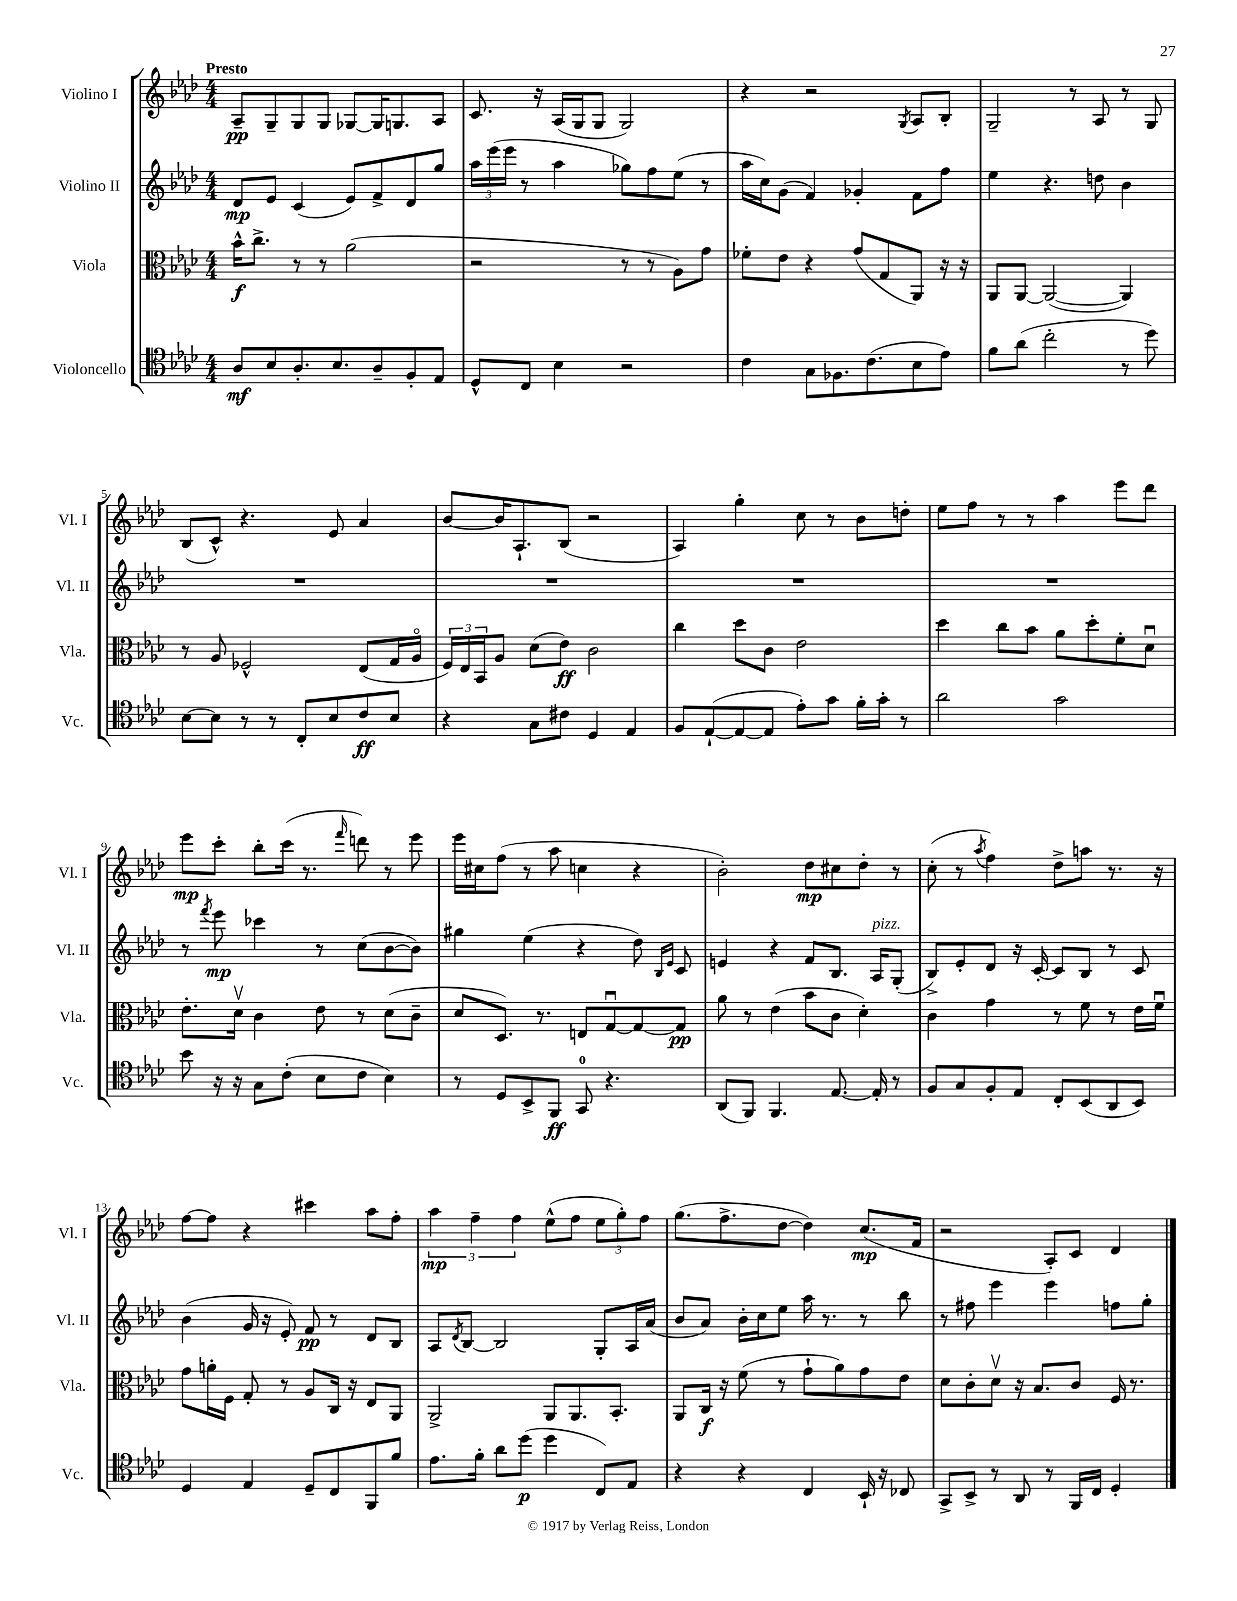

**kern	**dynam	**kern	**dynam	**kern	**dynam	**kern	**dynam
*part4	*part4	*part3	*part3	*part2	*part2	*part1	*part1
*staff4	*staff4	*staff3	*staff3	*staff2	*staff2	*staff1	*staff1
*I"Violoncello	*	*I"Viola	*	*I"Violino II	*	*I"Violino I	*
*I'Vc.	*	*I'Vla.	*	*I'Vl. II	*	*I'Vl. I	*
*clefC4	*	*clefC3	*	*clefG2	*	*clefG2	*
*k[b-e-a-d-]	*	*k[b-e-a-d-]	*	*k[b-e-a-d-]	*	*k[b-e-a-d-]	*
*M4/4	*	*M4/4	*	*M4/4	*	*M4/4	*
=1	=1	=1	=1	=1	=1	=1	=1
!	!	!	!	!	!	!LO:TX:a:B:t=Presto	!
8A-/L	mf	16b-^^\KL	f	8d-/L	mp	8A-~/L	pp
.	.	8.cc^\J	.	.	.	.	.
8B-/	.	.	.	8e-/J	.	8G~/	.
8.A-'/	.	8r	.	(4c/	.	8G/	.
.	.	8r	.	.	.	8G/J	.
8.B-/	.	.	.	.	.	.	.
.	.	(2a-\	.	8e-/L)	.	[8G-X/L	.
8A-~/	.	.	.	8f^/	.	16G-/K]	.
.	.	.	.	.	.	8.Gn/	.
8F'/	.	.	.	8d-/	.	.	.
8E-/J	.	.	.	8gg/J	.	8A-/J	.
=2	=2	=2	=2	=2	=2	=2	=2
8D-^^/L	.	2r	.	24aa-\LL	.	8.c/	.
.	.	.	.	(24eee-\	.	.	.
.	.	.	.	24eee-\JJ	.	.	.
8C/J	.	.	.	8r	.	.	.
.	.	.	.	.	.	16r	.
4B-\	.	.	.	4aa-\	.	(16A-/LL	.
.	.	.	.	.	.	16G/J	.
.	.	.	.	.	.	8G/J	.
2r	.	8r	.	8gg-X\L)	.	2G/)	.
.	.	8r	.	8ff\	.	.	.
.	.	8A-\L)	.	(8ee-\J	.	.	.
.	.	8g\J	.	8r	.	.	.
=3	=3	=3	=3	=3	=3	=3	=3
4c\	.	8f-X'\L	.	16aa-\LL	.	4r	.
.	.	.	.	16cc\J)	.	.	.
.	.	8e-\J	.	(8g\J	.	.	.
8G\L	.	4r	.	4f/)	.	2r	.
8.F-X\	.	.	.	.	.	.	.
.	.	(8g/L	.	4g-X'/	.	.	.
(8.c\	.	.	.	.	.	.	.
.	.	8G/	.	.	.	.	.
.	.	.	.	.	.	8qG/	.
8B-\	.	8AA-/J)	.	8f\L	.	8A-/L	.
8e-\J)	.	16r	.	8ff\J	.	8B-'/J	.
.	.	16r	.	.	.	.	.
=4	=4	=4	=4	=4	=4	=4	=4
8f\L	.	8AA-/L	.	4ee-\	.	2G~/	.
(8a-\J	.	[8AA-/J	.	.	.	.	.
2cc'\	.	(2AA-/_	.	4.r	.	.	.
.	.	.	.	.	.	8r	.
.	.	.	.	8ddn\	.	8A-/	.
8r	.	4AA-/])	.	4b-\	.	8r	.
8dd-\)	.	.	.	.	.	8G/	.
!!LO:LB:g=z
=5	=5	=5	=5	=5	=5	=5	=5
[8B-\L	.	8r	.	1r	.	(8B-/L	.
8B-\J]	.	8A-/	.	.	.	8c^^/J)	.
8r	.	2F-X^^/	.	.	.	4.r	.
8r	.	.	.	.	.	.	.
8C'/L	.	.	.	.	.	.	.
8B-/	.	.	.	.	.	8e-/	.
8c/	ff	(8E-/L	.	.	.	4a-/	.
8B-/J	.	16G/L	.	.	.	.	.
.	.	16A-/JJ	.	.	.	.	.
=6	=6	=6	=6	=6	=6	=6	=6
4r	.	24F/LL)	.	1r	.	[8b-/L	.
.	.	24E-/	.	.	.	.	.
.	.	24BB-/J	.	.	.	.	.
.	.	8A-/J	.	.	.	16b-/K]	.
.	.	.	.	.	.	8.A-`/	.
8G\L	.	(8d-\L	.	.	.	.	.
8c#X\J	.	8e-\J)	ff	.	.	(8B-/J	.
4D-/	.	2c\	.	.	.	2r	.
4E-/	.	.	.	.	.	.	.
=7	=7	=7	=7	=7	=7	=7	=7
8F/L	.	4cc\	.	1r	.	4A-/)	.
([8E-`/	.	.	.	.	.	.	.
8E-/_	.	8dd-\L	.	.	.	4gg'\	.
8E-/J]	.	8c\J	.	.	.	.	.
8e-'\L)	.	2e-\	.	.	.	8cc\	.
8g\J	.	.	.	.	.	8r	.
16f'\LL	.	.	.	.	.	8b-\L	.
16g'\JJ	.	.	.	.	.	.	.
8r	.	.	.	.	.	8ddn'\J	.
=8	=8	=8	=8	=8	=8	=8	=8
2a-\	.	4dd-\	.	1r	.	8ee-\L	.
.	.	.	.	.	.	8ff\J	.
.	.	8cc\L	.	.	.	8r	.
.	.	8b-\J	.	.	.	8r	.
2g\	.	8a-\L	.	.	.	4aa-\	.
.	.	8dd-'\	.	.	.	.	.
.	.	8f'\	.	.	.	8eee-\L	.
.	.	8d-u\J	.	.	.	8ddd-\J	.
!!LO:LB:g=z
=9	=9	=9	=9	=9	=9	=9	=9
8b-\	.	8.e-'\L	.	8r	.	8eee-\L	mp
.	.	.	.	8qfff/	.	.	.
16r	.	.	.	8eee-\	mp	8ccc'\J	.
16r	.	16d-v\Jk	.	.	.	.	.
8G\L	.	4c\	.	4ccc-X\	.	8bb-'\L	.
(8c'\J	.	.	.	.	.	(16ccc\Jk	.
.	.	.	.	.	.	8.r	.
8B-\L	.	8e-\	.	8r	.	.	.
.	.	.	.	.	.	16qqfff/	.
8c\J	.	8r	.	(8cc\L	.	8dddn\)	.
4B-\)	.	(8d-\L	.	[8b-\	.	8r	.
.	.	8c~\J	.	8b-\J])	.	8eee-\	.
=10	=10	=10	=10	=10	=10	=10	=10
8r	.	8d-/L	.	4gg#X\	.	16eee-\LL	.
.	.	.	.	.	.	16cc#X\J	.
8D-/L	.	8.D-/J)	.	.	.	(8ff\J	.
8BB-^/	.	.	.	(4ee-\	.	8r	.
.	.	8.r	.	.	.	.	.
8FF/J	ff	.	.	.	.	8aa-\	.
8GG/	.	8En/L	.	4r	.	4ccn\	.
4.r	.	[8Gu/	.	.	.	.	.
.	.	8G/_	.	8dd-\)	.	4r	.
.	.	.	.	16qqB-/LL	.	.	.
.	.	.	.	16qqe-/JJ	.	.	.
.	.	8G/J]	pp	8c/	.	.	.
=11	=11	=11	=11	=11	=11	=11	=11
(8AA-/L	.	8a-\	.	4en/	.	2b-'\)	.
8FF/J)	.	8r	.	.	.	.	.
4.FF/	.	(4e-\	.	4r	.	.	.
.	.	8b-\L	.	8f/L	.	8dd-\L	mp
[8.E-/	.	8c\J	.	8.B-/J	.	8cc#X\	.
.	.	4d-'\)	.	.	.	8dd-'\J	.
!	!	!	!	!LO:TX:a:i:t=pizz.	!	!	!
16E-'/]	.	.	.	16A-/KL	.	.	.
8r	.	.	.	(8G'/J	.	8r	.
=12	=12	=12	=12	=12	=12	=12	=12
8F/L	.	4c\	.	8B-^/L)	.	(8cc'\	.
8G/	.	.	.	8e-'/	.	8r	.
.	.	.	.	.	.	8qaa-/	.
8F'/	.	4g\	.	8d-/J	.	4ff\)	.
8E-/J	.	.	.	16r	.	.	.
.	.	.	.	[16c'/	.	.	.
8C'/L	.	8r	.	8c/L]	.	8dd-^\L	.
(8BB-/	.	8f\	.	8B-/J	.	8aan\J	.
8AA-/	.	8r	.	8r	.	8.r	.
8BB-/J)	.	16e-\LL	.	8c/	.	.	.
.	.	16fu\JJ	.	.	.	16r	.
!!LO:LB:g=z
=13	=13	=13	=13	=13	=13	=13	=13
4D-/	.	8g\L	.	(4b-\	.	[8ff\L	.
.	.	16an'\L	.	.	.	8ff\J]	.
.	.	16F\JJ	.	.	.	.	.
4E-/	.	8G'/	.	16g/	.	4r	.
.	.	.	.	16r	.	.	.
.	.	8r	.	8e-'/)	.	.	.
8D-~/L	.	8A-/L	.	8f/	pp	4ccc#X\	.
8C/	.	16C/Jk	.	8r	.	.	.
.	.	16r	.	.	.	.	.
8FF/	.	8E-/L	.	8d-/L	.	8aa-\L	.
8f/J	.	8AA-/J	.	8B-/J	.	8ff'\J	.
=14	=14	=14	=14	=14	=14	=14	=14
8.e-\L	.	2AA-^/	.	8A-/L	.	6aa-\	mp
.	.	.	.	8qd-/	.	.	.
.	.	.	.	[8B-/J	.	.	.
.	.	.	.	.	.	6ff~\	.
16f'\Jk	.	.	.	.	.	.	.
8a-\L	.	.	.	2B-/]	.	.	.
.	.	.	.	.	.	6ff\	.
(8dd-\J	p	.	.	.	.	.	.
4dd-\	.	8AA-/L	.	.	.	(8ee-^^\L	.
.	.	8.AA-/	.	.	.	8ff\J	.
8C/L)	.	.	.	8G'/L	.	12ee-\L	.
.	.	8.BB-'/J	.	.	.	.	.
.	.	.	.	.	.	12gg'\)	.
8E-/J	.	.	.	16A-/L	.	.	.
.	.	.	.	.	.	12ff\J	.
.	.	.	.	(16a-/JJ	.	.	.
=15	=15	=15	=15	=15	=15	=15	=15
4r	.	8AA-/L	.	8b-/L	.	(8.gg\L	.
.	.	16C/Jk	f	8a-/J)	.	.	.
.	.	16r	.	.	.	8.ff^\	.
4r	.	(8f\	.	16b-'\LL	.	.	.
.	.	.	.	16cc\J	.	.	.
.	.	8r	.	8ee-\J	.	[8dd-\J	.
4C/	.	8g`\L	.	16aa-\	.	4dd-\])	.
.	.	.	.	8.r	.	.	.
.	.	8a-\)	.	.	.	.	.
16BB-`/	.	8g\	.	8r	.	(8.cc/L	mp
16r	.	.	.	.	.	.	.
8C-X/	.	8e-\J	.	8bb-\	.	.	.
.	.	.	.	.	.	16f/Jk	.
=16	=16	=16	=16	=16	=16	=16	=16
8GG^/L	.	8d-\L	.	8r	.	2r	.
8BB-^/J	.	8c'\	.	8ff#X\	.	.	.
8r	.	8d-v\J	.	4eee-\	.	.	.
8AA-/	.	16r	.	.	.	.	.
.	.	8.B-/L	.	.	.	.	.
8r	.	.	.	4eee-\	.	8A-'/L)	.
16FF/LL	.	8c/J	.	.	.	8c/J	.
16C/JJ	.	.	.	.	.	.	.
4D-'/	.	16F/	.	8ffn\L	.	4d-/	.
.	.	8.r	.	.	.	.	.
.	.	.	.	8gg'\J	.	.	.
==	==	==	==	==	==	==	==
*-	*-	*-	*-	*-	*-	*-	*-
